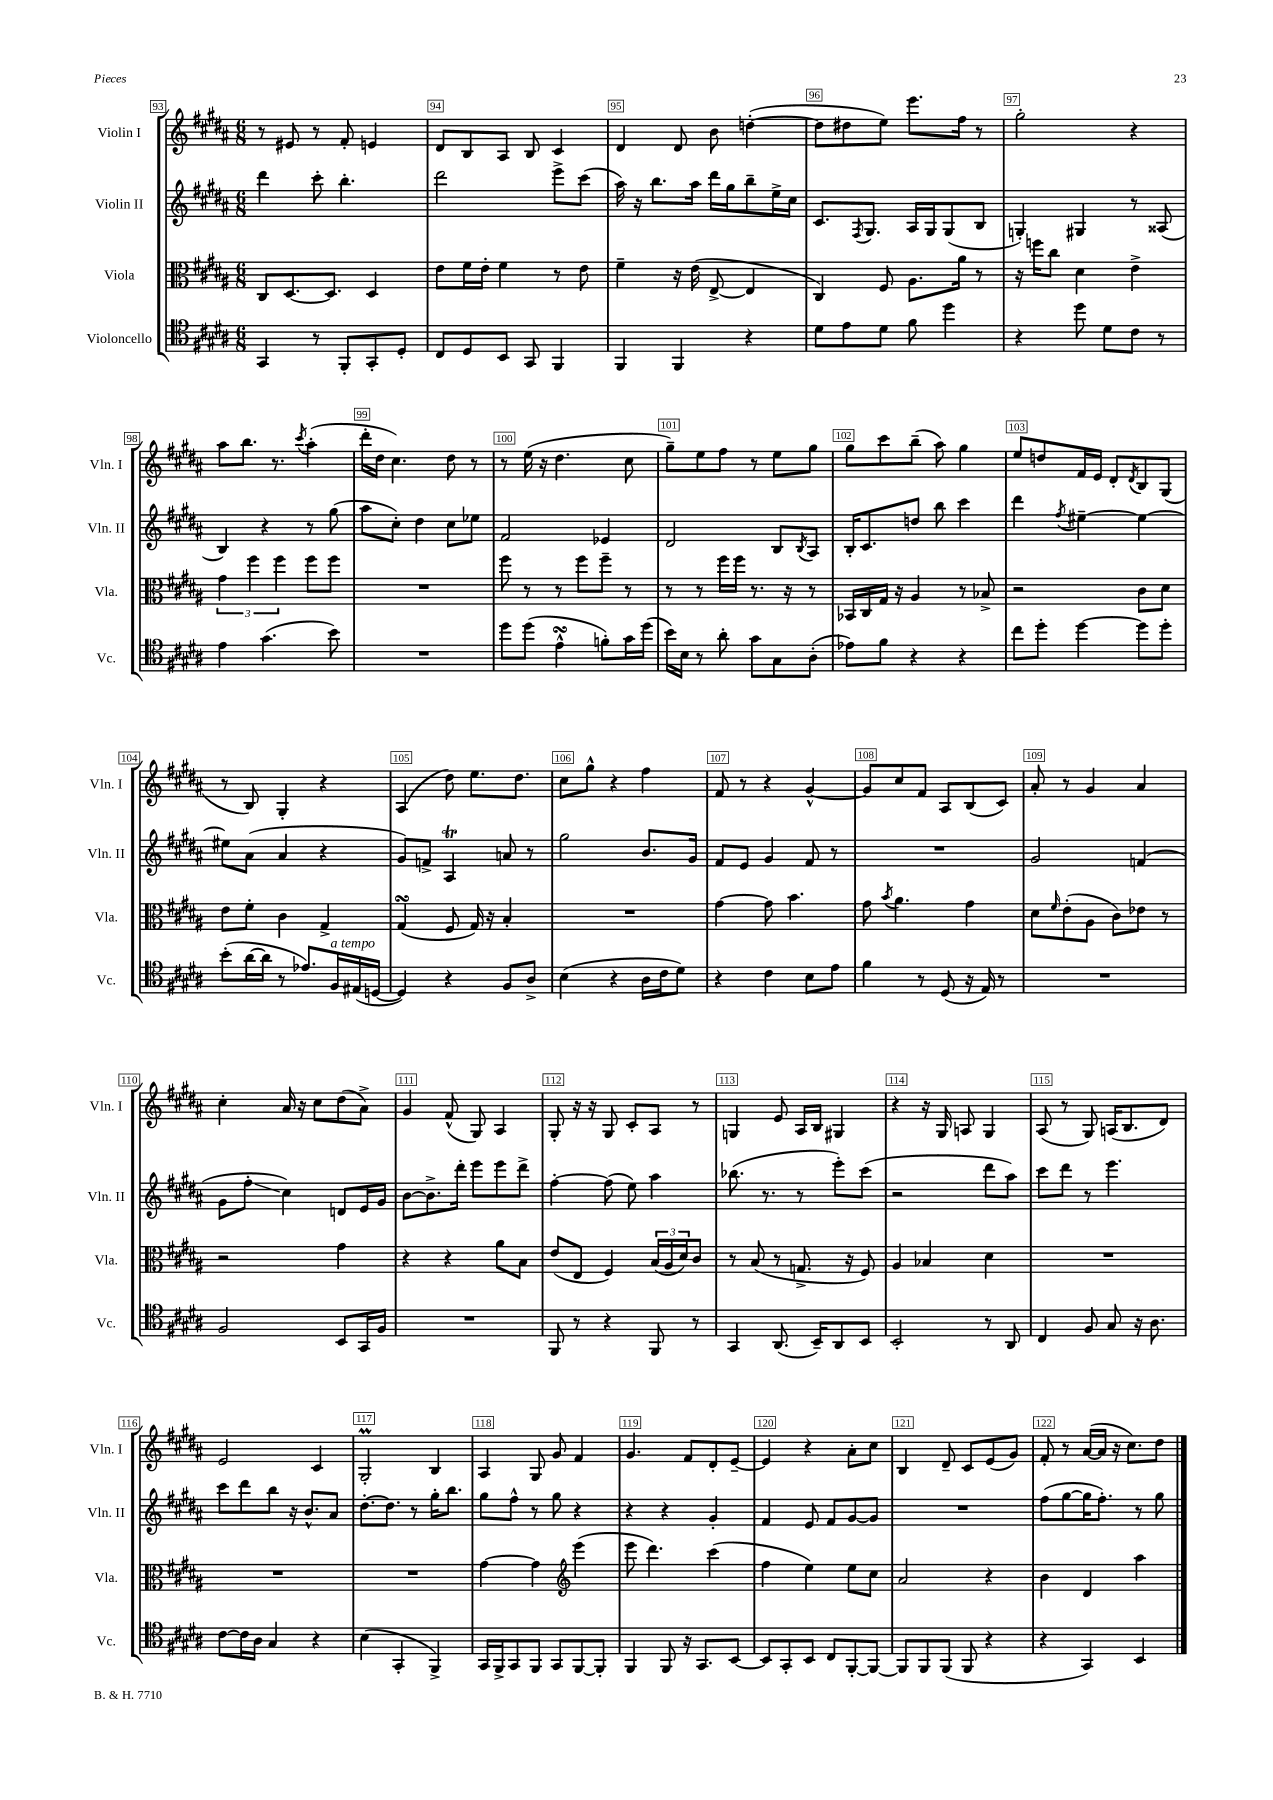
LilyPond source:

<<
\new StaffGroup <<
\new Staff = "s0" \with { instrumentName = "Violin I" shortInstrumentName = "Vln. I" } {
    \clef treble \key b \major \numericTimeSignature \time 6/8
    r8 eis'8 r8 fis'8-. e'4 |
    dis'8 b8 ais8 b8 cis'4 |
    dis'4 dis'8 b'8 d''4~-.( |
    d''8 dis''8 e''8) e'''8. fis''16 r8 |
    gis''2-. r4 |
    ais''8 b''8. r8. \acciaccatura { cis'''8 } ais''4-.( |
    dis'''16-. dis''16 cis''4.) dis''8 r8 |
    r8 e''16( r16 dis''4. cis''8 |
    gis''8--) e''8 fis''8 r8 e''8 gis''8 |
    gis''8 cis'''8 b''8--( ais''8) gis''4 |
    e''8 d''8 fis'16 e'16 dis'8-. \acciaccatura { dis'8 } b8 gis8( |
    r8 b8) gis4-. r4 |
    ais4( dis''8) e''8. dis''8. |
    cis''8 gis''8-^ r4 fis''4 |
    fis'8 r8 r4 gis'4~-^ |
    gis'8 cis''8 fis'8 ais8 b8( cis'8) |
    ais'8-. r8 gis'4 ais'4 |
    cis''4-. ais'16 r16 cis''8 dis''8( ais'8->) |
    gis'4 fis'8-^( gis8) ais4 |
    gis8-. r16 r16 gis8 cis'8-. ais8 r8 |
    g4 e'8 ais16 b16 gis4 |
    r4 r16 gis16 a8 gis4 |
    ais8( r8 gis8) a16( b8. dis'8) |
    e'2 cis'4 |
    gis2-.\prall b4 |
    ais4 gis8 gis'8 fis'4 |
    gis'4. fis'8 dis'8-. e'8~-- |
    e'4 r4 ais'8-. cis''8 |
    b4 dis'8-- cis'8 e'8( gis'8) |
    fis'8-. r8 ais'16~( ais'16 r16 cis''8.) dis''8 \bar "|." |
}
\new Staff = "s1" \with { instrumentName = "Violin II" shortInstrumentName = "Vln. II" } {
    \clef treble \key b \major \numericTimeSignature \time 6/8
    dis'''4 cis'''8-. b''4.-. |
    dis'''2 e'''8-> cis'''8( |
    ais''16) r16 b''8. ais''16 dis'''16 gis''16 b''8-- e''16-> cis''16 |
    cis'8. \acciaccatura { fis8 } gis8. ais16 gis16 gis8( b8 |
    g4-.) gis4 r8 aisis8( |
    b4) r4 r8 gis''8( |
    ais''8 cis''8-.) dis''4 cis''8 ees''8 |
    fis'2 ees'4 |
    dis'2 b8 \acciaccatura { b8 } ais8 |
    b16-. cis'8. d''8 b''8 cis'''4 |
    dis'''4 \acciaccatura { fis''8 } eis''4~-- eis''4~ |
    eis''8 ais'8( ais'4 r4 |
    gis'8) f'8-> ais4\trill a'8 r8 |
    gis''2 b'8. gis'16 |
    fis'8 e'8 gis'4 fis'8 r8 |
    R2. |
    gis'2 f'4( |
    gis'8 fis''8-.\glissando cis''4) d'8 e'16 gis'16 |
    b'8~ b'8.-> dis'''16-. e'''8 e'''8 dis'''8-> |
    fis''4~-. fis''8( e''8) ais''4 |
    bes''8.( r8. r8 e'''8-.) cis'''8( |
    r2 dis'''8 ais''8) |
    cis'''8 dis'''8 r8 e'''4. |
    cis'''8 dis'''8 b''8 r16 b'8.-^ ais'8 |
    dis''8.~-. dis''8. r8 gis''16-. b''8. |
    gis''8 fis''8-^ r8 gis''8 r4 |
    r4 r4 gis'4-. |
    fis'4 e'8 fis'8 gis'8~ gis'8 |
    R2. |
    fis''8( gis''8~ gis''16 fis''8.-.) r8 gis''8 \bar "|." |
}
\new Staff = "s2" \with { instrumentName = "Viola" shortInstrumentName = "Vla." } {
    \clef alto \key b \major \numericTimeSignature \time 6/8
    cis8 dis8.~ dis8. dis4 |
    e'8 fis'16 e'16-. fis'4 r8 e'8 |
    fis'4-- r16 e'16( e8~-> e4 |
    cis4) fis8 ais8. ais'16 r8 |
    r16 f''16 cis''8 dis'4 e'4-> |
    \tuplet 3/2 { gis'4 fis''4 fis''4 } fis''8 fis''8 |
    R2. |
    fis''8 r8 r8 fis''8 fis''8-- r8 |
    r8 r8 fis''16 fis''16 r8. r16 r8 |
    bes,16 cis16 gis16 r16 ais4 r8 bes8-> |
    r2 cis'8 dis'8 |
    e'8 fis'8-. cis'4 gis4-> |
    gis4\turn( fis8 gis16) r16 b4-. |
    R2. |
    gis'4~ gis'8 b'4. |
    gis'8 \acciaccatura { b'8 } ais'4. gis'4 |
    dis'8 \grace { fis'16 } e'8-.( ais8 cis'8) ees'8 r8 |
    r2 gis'4 |
    r4 r4 ais'8 b8 |
    e'8( e8 fis4) \tuplet 3/2 { b16( ais16 dis'16) } cis'8 |
    r8 b8( r8 g8.-> r16 fis8) |
    ais4 bes4 dis'4 |
    R2. |
    R2. |
    R2. |
    gis'4~ gis'4 \clef treble e'''4( |
    e'''8 dis'''4.) cis'''4( |
    fis''4 e''4) e''8 cis''8 |
    ais'2 r4 |
    b'4 dis'4 ais''4 \bar "|." |
}
\new Staff = "s3" \with { instrumentName = "Violoncello" shortInstrumentName = "Vc." } {
    \clef tenor \key b \major \numericTimeSignature \time 6/8
    gis,4 r8 fis,8-. gis,8-. dis8-. |
    cis8 dis8 b,8 gis,8 fis,4 |
    fis,4 fis,4 r4 |
    dis'8 e'8 dis'8 fis'8 dis''4 |
    r4 dis''8 dis'8 cis'8 r8 |
    e'4 gis'4.( b'8) |
    R2. |
    dis''8 dis''8( e'4-^\turn f'8-.) gis'16 dis''16( |
    b'16) b16 r8 ais'8-. gis'8 gis8 ais8-.( |
    ees'8) fis'8 r4 r4 |
    cis''8 dis''8-. dis''4~ dis''8 dis''8-. |
    b'8-.( ais'16~ ais'16 r8 ees'8.) fis16^\markup { \italic "a tempo" } eis16( d16~ |
    d4) r4 fis8 ais8-> |
    b4( r4 ais16 cis'16 dis'8) |
    r4 cis'4 b8 e'8 |
    fis'4 r8 dis8( r16 e16) r8 |
    R2. |
    fis2 b,8 gis,16 fis16 |
    R2. |
    fis,8 r8 r4 fis,8 r8 |
    gis,4 ais,8.( b,16--) ais,8 b,8 |
    b,2-. r8 ais,8 |
    cis4 fis8 gis8 r16 ais8. |
    cis'8~ cis'16 ais16 gis4 r4 |
    b4( gis,4-. fis,4->) |
    gis,16 fis,16-> gis,8 fis,8 gis,8 fis,8~ fis,8-. |
    fis,4 fis,8 r16 gis,8. b,8~ |
    b,8 gis,8-. b,8 cis8 fis,8~-. fis,8~ |
    fis,8 fis,8 fis,8( fis,8 r4 |
    r4 gis,4) b,4 \bar "|." |
}
>>
>>
\layout { \context { \Score currentBarNumber = #93 \override BarNumber.break-visibility = ##(#f #t #t) barNumberVisibility = #all-bar-numbers-visible \override BarNumber.stencil = #(make-stencil-boxer 0.1 0.3 ly:text-interface::print) } }
